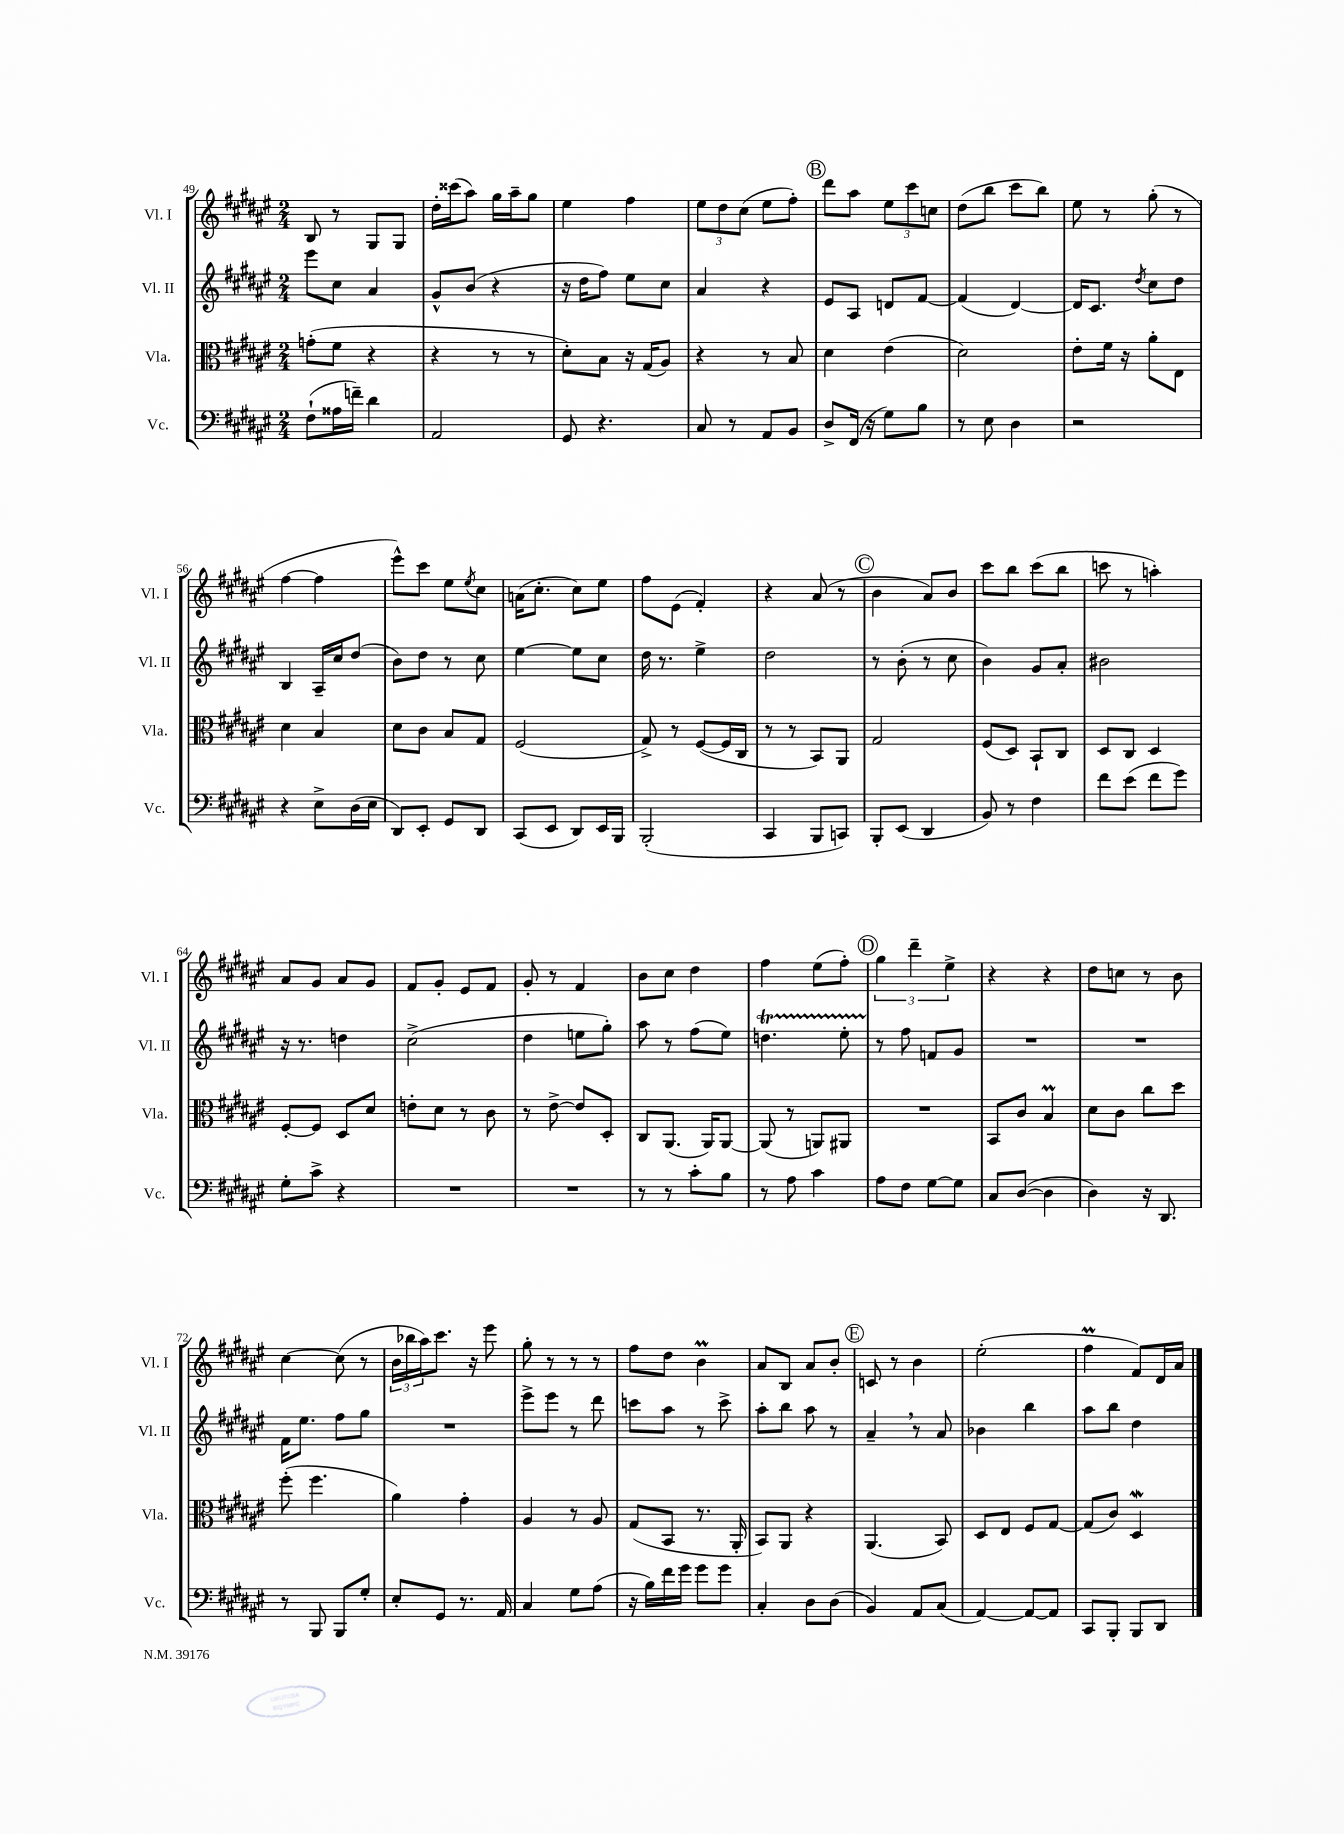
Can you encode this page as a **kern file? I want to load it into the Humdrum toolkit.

**kern	**kern	**kern	**kern
*part4	*part3	*part2	*part1
*staff4	*staff3	*staff2	*staff1
*I"Vc.	*I"Vla.	*I"Vl. II	*I"Vl. I
*I'Vc.	*I'Vla.	*I'Vl. II	*I'Vl. I
*clefF4	*clefC3	*clefG2	*clefG2
*k[f#c#g#d#a#e#]	*k[f#c#g#d#a#e#]	*k[f#c#g#d#a#e#]	*k[f#c#g#d#a#e#]
*M2/4	*M2/4	*M2/4	*M2/4
=49	=49	=49	=49
(8F#`\L	(8gn'\L	8eee#\L	8B/
16A##X\L	8f#\J	8cc#\J	8r
16fn~\JJ)	.	.	.
4d#\	4r	4a#/	8G#/L
.	.	.	8G#/J
=50	=50	=50	=50
2AA#/	4r	8g#^^/L	16dd#'\LL
.	.	.	(16ccc##X\J
.	.	(8b/J	8aa#\J)
.	8r	4r	16gg#\LL
.	.	.	16aa#~\J
.	8r	.	8gg#\J
=51	=51	=51	=51
8GG#/	8d#'\L)	16r	4ee#\
.	.	16dd#\KL	.
4.r	8B\J	8ff#\J)	.
.	16r	8ee#\L	4ff#\
.	(16G#/KL	.	.
.	8A#/J)	8cc#\J	.
=52	=52	=52	=52
8C#/	4r	4a#/	12ee#\L
.	.	.	12dd#\
8r	.	.	.
.	.	.	(12cc#\J
8AA#/L	8r	4r	8ee#\L
8BB/J	8B/	.	8ff#'\J)
!!LO:REH:place=s1:t=B
=53	=53	=53	=53
8D#^/L	4d#\	8e#/L	8ddd#\L
(16FF#/Jk	.	8A#/J	8aa#\J
16r	.	.	.
8G#\L)	(4e#\	8dn/L	12ee#\L
.	.	.	12ccc#\
8B\J	.	[8f#/J	.
.	.	.	12ccn\J
=54	=54	=54	=54
8r	2d#\)	(4f#/]	(8dd#\L
8E#\	.	.	8bb\J
4D#\	.	[4d#/)	8ccc#\L
.	.	.	8bb\J)
=55	=55	=55	=55
2r	8e#'\L	16d#/KL]	8ee#\
.	.	8.c#/J	.
.	16f#\Jk	.	8r
.	16r	.	.
.	.	8qdd#/	.
.	8a#'\L	8cc#\L	(8gg#'\
.	8E#\J	8dd#\J	8r
!!LO:LB:g=z
=56	=56	=56	=56
4r	4d#\	4B/	[4ff#\
8E#^\L	4B/	16A#~/LL	4ff#\]
.	.	16cc#/J	.
(16D#\L	.	(8dd#/J	.
16E#\JJ	.	.	.
=57	=57	=57	=57
8DD#/L)	8d#\L	8b\L)	8eee#^^\L)
8EE#'/J	8c#\J	8dd#\J	8ccc#\J
8GG#/L	8B/L	8r	8ee#\L
.	.	.	8qee#/
8DD#/J	8G#/J	8cc#\	8cc#\J
=58	=58	=58	=58
(8CC#/L	(2F#/	[4ee#\	(16an\KL
.	.	.	8.cc#'\J
8EE#/J	.	.	.
8DD#/L)	.	8ee#\L]	8cc#\L)
16EE#/L	.	8cc#\J	8ee#\J
16BBB/JJ	.	.	.
=59	=59	=59	=59
(2BBB'/	8G#^/)	16dd#\	8ff#\L
.	.	8.r	.
.	8r	.	(8e#\J
.	([8F#/L	4ee#^\	4f#'/)
.	16F#/L]	.	.
.	16C#/JJ	.	.
=60	=60	=60	=60
4CC#/	8r	2dd#\	4r
.	8r	.	.
8BBB/L	8BB/L)	.	(8a#/
8CCn/J)	8AA#/J	.	8r
!!LO:REH:place=s1:t=C
=61	=61	=61	=61
8BBB'/L	2G#/	8r	4b\
(8EE#/J	.	(8b'\	.
4DD#/	.	8r	8a#/L)
.	.	8cc#\	8b/J
=62	=62	=62	=62
8BB/)	(8F#/L	4b\)	8ccc#\L
8r	8D#/J)	.	8bb\J
4F#\	8BB`/L	8g#/L	(8ccc#\L
.	8C#/J	8a#'/J	8bb\J
=63	=63	=63	=63
8f#\L	8D#/L	2b#X\	8cccn\
(8e#\J	8C#/J	.	8r
8f#\L	4D#/	.	4aan'\)
8g#\J)	.	.	.
!!LO:LB:g=z
=64	=64	=64	=64
8G#'\L	[8F#'/L	16r	8a#/L
.	.	8.r	.
8c#^\J	8F#/J]	.	8g#/J
4r	8D#/L	4ddn\	8a#/L
.	8d#/J	.	8g#/J
=65	=65	=65	=65
2r	8en'\L	(2cc#^\	8f#/L
.	8d#\J	.	8g#'/J
.	8r	.	8e#/L
.	8c#\	.	8f#/J
=66	=66	=66	=66
2r	8r	4dd#\	8g#'/
.	[8e#^\	.	8r
.	8e#/L]	8een\L	4f#/
.	8D#'/J	8gg#'\J)	.
=67	=67	=67	=67
8r	8C#/L	8aa#\	8b\L
8r	(8.AA#/J	8r	8cc#\J
8c#'\L	.	(8ff#\L	4dd#\
.	16AA#/KL)	.	.
8B\J	[8AA#/J	8ee#\J)	.
=68	=68	=68	=68
8r	(8AA#/]	4.ddnT\	4ff#\
8A#\	8r	.	.
4c#\	8AAn/L)	.	(8ee#\L
.	8AA#X/J	8ee#TTT'\	8ff#'\J)
!!LO:REH:place=s1:t=D
=69	=69	=69	=69
8A#\L	2r	8r	6gg#\
8F#\J	.	8ff#\	.
.	.	.	6ddd#~\
[8G#\L	.	8fn/L	.
.	.	.	6ee#^\
8G#\J]	.	8g#/J	.
=70	=70	=70	=70
8C#/L	8BB/L	2r	4r
([8D#/J	8c#/J	.	.
4D#\]	4BM/	.	4r
=71	=71	=71	=71
4D#\)	8d#\L	2r	8dd#\L
.	8c#\J	.	8ccn\J
16r	8cc#\L	.	8r
8.DD#/	.	.	.
.	8dd#\J	.	8b\
!!LO:LB:g=z
=72	=72	=72	=72
8r	(8ff#'\	16f#\KL	[4cc#\
.	.	8.ee#\J	.
8BBB/	4.ff#\	.	.
8BBB/L	.	8ff#\L	(8cc#\]
8G#'/J	.	8gg#\J	8r
=73	=73	=73	=73
8E#'/L	4a#\)	2r	24b\LL
.	.	.	24bb-X\
.	.	.	24aa#\J)
8GG#/J	.	.	8.ccc#\J
8.r	4g#'\	.	.
.	.	.	16r
.	.	.	8eee#\
16AA#/	.	.	.
=74	=74	=74	=74
4C#/	4A#/	8eee#^\L	8gg#'\
.	.	8eee#\J	8r
8G#\L	8r	8r	8r
(8A#\J	8A#/	8ddd#\	8r
=75	=75	=75	=75
16r	(8G#/L	8cccn\L	8ff#\L
16B\LL)	.	.	.
16f#\	8BB/J	8aa#\J	8dd#\J
16g#\JJ	.	.	.
8g#\L	8.r	8r	4bM\
8g#\J	.	8ccc^\	.
.	16AA#'/	.	.
=76	=76	=76	=76
4C#'/	8BB/L)	8aa#'\L	8a#/L
.	8AA#/J	8bb\J	8B/J
8D#\L	4r	8aa#\	8a#/L
(8D#\J	.	8r	8b'/J
!!LO:REH:place=s1:t=E
=77	=77	=77	=77
4BB/)	(4.AA#/	4a#~,/	8cn/
.	.	.	8r
8AA#/L	.	8r	4b\
(8C#/J	8BB/)	8a#/	.
=78	=78	=78	=78
[4AA#/)	8D#/L	4b-X\	(2ee#'\
.	8E#/J	.	.
8AA#/L_	8F#/L	4bb\	.
8AA#/J]	[8G#/J	.	.
=79	=79	=79	=79
8CC#/L	(8G#/L]	8aa#\L	4ff#M\
8BBB'/J	8c#/J)	8bb\J	.
8BBB/L	4D#W/	4dd#\	8f#/L)
8DD#/J	.	.	16d#/L
.	.	.	16a#/JJ
==	==	==	==
*-	*-	*-	*-
